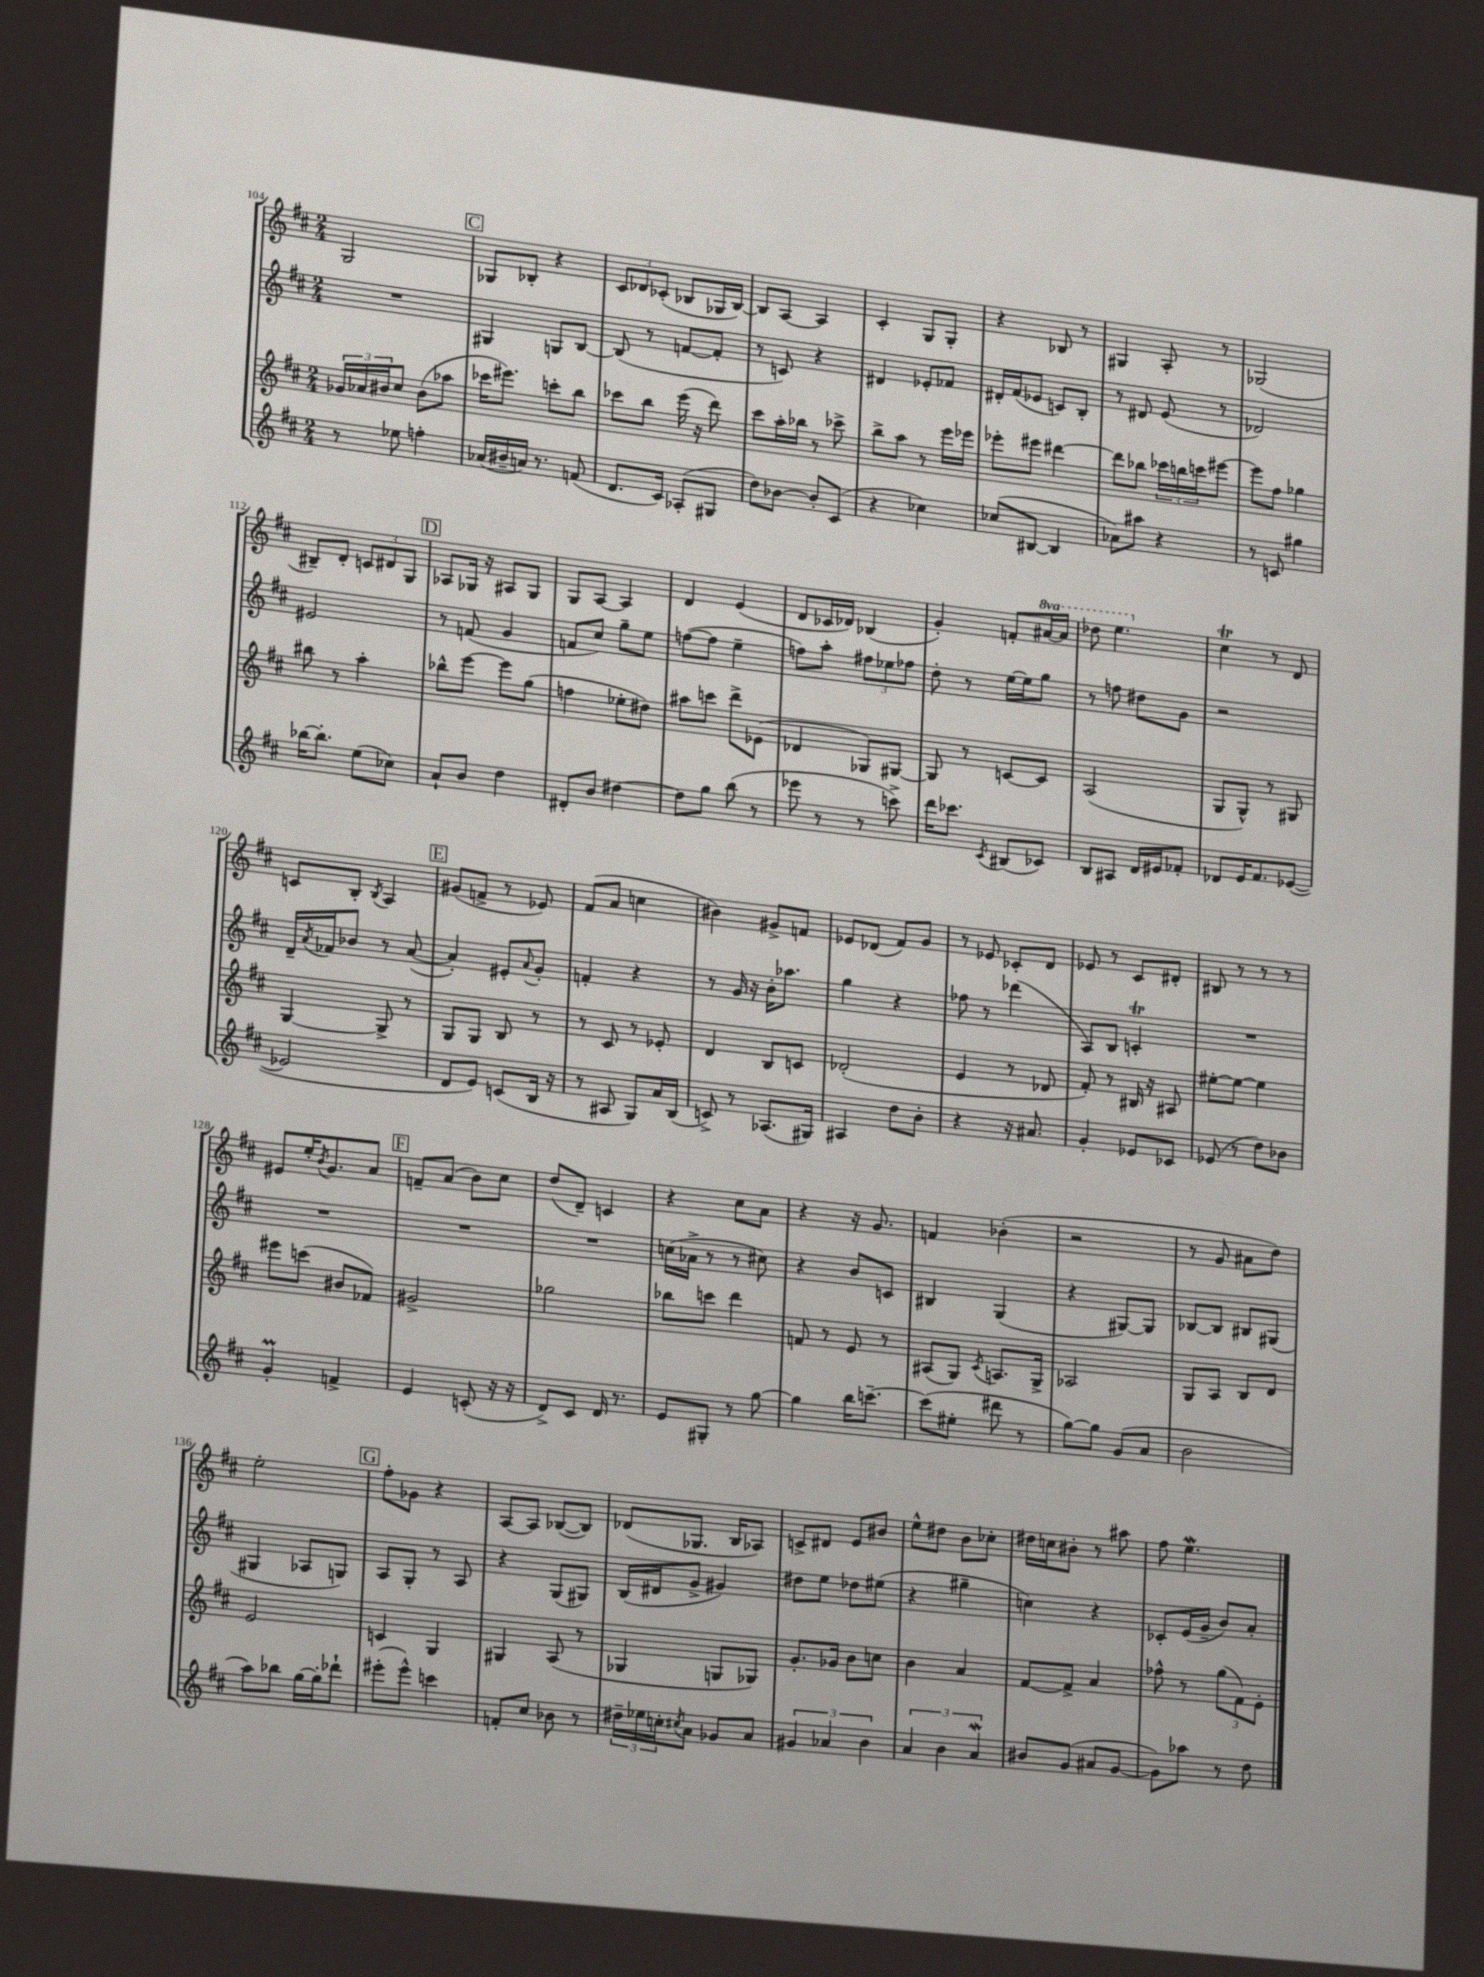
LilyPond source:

<<
\new StaffGroup <<
\new Staff = "s0" {
    \clef treble \key d \major \numericTimeSignature \time 2/4 \set Staff.ottavationMarkups = #ottavation-simple-ordinals
    g2 |
    \mark \markup { \box "C" } ges8 bes8-. r4 |
    \tuplet 3/2 { cis'8 des'8 ces'8-.( } bes8 ges16 bes16~) |
    bes8 a8~ a4 |
    cis'4-. g8 g8-. |
    r4 bes8 r8 |
    gis4 a8-. r8 |
    ges2( |
    bis8--) d'8-. \tuplet 3/2 { c'8 dis'8 g8 } |
    \mark \markup { \box "D" } aes8 ges16 r16 ais8 ges8 |
    g8 a8~ a4 |
    d'4 e'4( |
    d'8 ces'16 des'16) bes4( |
    g'4-.) f'8-. \ottava #1 ais''16~ ais''16 |
    des'''8 e'''4. \ottava #0 |
    cis''4\trill r8 d'8 |
    c'8 b8-. \acciaccatura { b8 } a4 |
    \mark \markup { \box "E" } gis'8( f'8-> r8 ees'8) |
    fis'8( a'8 c''4 |
    bis'4) gis'8-> f'8 |
    ees'8 des'8( fis'8) g'8 |
    r8 ees'8 ces'8-. d'8 |
    ees'8 r8 cis'8 dis'8-. |
    bis8 r8 r8 r8 |
    eis'8 e''16-. \acciaccatura { b'8 } g'8. a'8 |
    \mark \markup { \box "F" } f'8-- a'8( b'8) cis''8 |
    d''8( d'8--) c'4 |
    r4 cis''8 a'8 |
    r4 r16 g'8. |
    f'4 bes'4-.( |
    r2 |
    r8 g'8 ais'8 d''8) |
    e''2-. |
    \mark \markup { \box "G" } fis''8-. ges'8 r4 |
    a8~ a8 bes8~( bes8) |
    des'8( ges8. b16 aes8) |
    c'8-> dis'8 e'8 bis'8 |
    e''8-^ dis''8 b'8 ces''8-. |
    dis''16 c''16 bis'8-. r8 ais''8 |
    fis''8 e''4.\mordent \bar "|." |
}
\new Staff = "s1" {
    \clef treble \key d \major \numericTimeSignature \time 2/4
    R2 |
    \mark \markup { \box "C" } gis4 g8 b8~ |
    b8( r8 f'8~ f'8-. |
    r8 c'8) r4 |
    dis'4 ees'8-. fes'8 |
    dis'16-. fis'16( ees'8 c'8) b8-. |
    r8 dis'8 e'8( r8 |
    des'2) |
    eis'2 |
    \mark \markup { \box "D" } r8 f'8( g'4 |
    f'8 cis''8) g''8-- e''8 |
    f''8~( f''8 e''4-- |
    f''8) a''8-. \tuplet 3/2 { fis''8 ees''8 fes''8 } |
    d''8-. r8 e''16~ e''16 g''8 |
    r8 f''8 dis''8 g'8 |
    r2 |
    d'16-- \acciaccatura { a'8 } fes'16 bes'8 r8 a'8~( |
    \mark \markup { \box "E" } a'4-.) eis'8-. \appoggiatura { a'8 } g'8-. |
    f'4-. r4 |
    r8 g'16 r16 b'16-. aes''8. |
    g''4 r4 |
    fes''8 r8 des'''4( |
    a8) b8 c'4-.\trill |
    R2 |
    R2 |
    \mark \markup { \box "F" } R2 |
    R2 |
    c''16( aes'16-> r8 r8 cis''8) |
    r4 b'8 c'8 |
    bis4 g4( |
    r4 gis8~) gis8 |
    bes8~ bes8 bis8 gis8( |
    gis4 aes8 g8) |
    \mark \markup { \box "G" } a8 g8-. r8 a8 |
    r4 g8( gis8) |
    b16( dis'16 g'8-> gis'4) |
    dis''8 e''8 des''8 eis''8( |
    r4 gis''4-- |
    c''4) r4 |
    ces'8-. e'16( g'16-- b'8) a'8-. \bar "|." |
}
\new Staff = "s2" {
    \clef treble \key d \major \numericTimeSignature \time 2/4
    \tuplet 3/2 { ges'16 aes'16 bis'16 } cis''8 bis'8( aes''8 |
    \mark \markup { \box "C" } ces'''16 eis'''8.) c'''8-. b''8 |
    ces'''8 b''8 e'''16( r16 d'''8) |
    cis'''8 a''16-. bes''16 r8 ces'''8-> |
    b''8-> a''8 r8 e'''16 ees'''16 |
    ees'''8-. eis'''8 dis'''4~ |
    dis'''8 bes''8 \tuplet 3/2 { ces'''16 b''16 c'''16 } eis'''8~ |
    eis'''8 fis''8 ges''4 |
    bis''8 r8 a''4-. |
    \mark \markup { \box "D" } bes''8-^ e'''8~ e'''8 g''8( |
    f''4 ees''8-. dis''8) |
    ais''8 c'''8 d'''8-> ees'8( |
    des'4 ges8) gis8~ |
    gis8 r8 c'8~ c'8 |
    a2( |
    g8 g8-^) r8 gis8 |
    g4~ g8-> r8 |
    \mark \markup { \box "E" } g8 g8 b8 r8 |
    r8 cis'8 r8 ees'8-. |
    d'4 b8 c'8 |
    des'2-.( |
    e'4 r8 des'8 |
    fis'8-.) r8 bis16 r16 ais8 |
    eis''8~-. eis''8~ eis''4 |
    eis'''8 c'''8( bis'8 fes'8) |
    \mark \markup { \box "F" } gis'2-> |
    ges''2 |
    bes''8 c'''8 d'''4 |
    f'8 r8 e'8 r8 |
    ais8( g8) \acciaccatura { cis'8 } a8. g16-> |
    aes2 |
    g8 a8 b8 d'8 |
    e'2 |
    \mark \markup { \box "G" } c'4 g4 |
    gis4 a8( r8 |
    ges4 g8 ges8) |
    g'8.-. ges'16 b'8 c''8 |
    b'4 a'4 |
    fis'8~ fis'8-> a'4 |
    fes''8-^ r8 \tuplet 3/2 { g''8( fis'8) e'8-. } \bar "|." |
}
\new Staff = "s3" {
    \clef treble \key d \major \numericTimeSignature \time 2/4
    r8 ees''8 f''4-. |
    \mark \markup { \box "C" } aes'16( bis'16-- a'16) r8. f'8( |
    d'8. cis'16) aes8-.( gis8 |
    d''8) bes'8~ bes'8-. cis'8( |
    r4 ces''4) |
    ces''8( bis8~ bis4 |
    aes'8) ais''8 r4 |
    r8 c'8 gis''4 |
    bes''16~ bes''8.-. e''8( ces''8) |
    \mark \markup { \box "D" } a'8-! b'8 d''4 |
    dis'8-. b'8 dis''4~ |
    dis''8 g''8 b''8( r8 |
    ees'''8 r8 r8 c'''8->) |
    d'''16 ces'''8. \acciaccatura { cis'8 } bis8( ces'8) |
    b8 ais8 d'16 eis'16 fes'8-. |
    des'8 e'16 fis'8. ees'8~( |
    ees'2 |
    \mark \markup { \box "E" } d'8 e'8) c'8( b16 r16 |
    r8 ais8 g8) a'16 b16( |
    c'8->) r8 aes8.( gis16) |
    ais4 d''8 b'8-. |
    r4 r16 ais'8. |
    g'4-. ees'8 ces'8 |
    ees'8( r8 d''8) bes'8 |
    g'4-.\prall f'4-> |
    \mark \markup { \box "F" } e'4 c'8-.( r16 r16 |
    d'8->) cis'8 d'16 r8. |
    e'8 gis8-. r8 g''8~ |
    g''4 b''16 c'''8.~-- |
    c'''8( eis''8-. dis'''8 r8 |
    g''8~) g''8 g'8( a'8 |
    b'2 |
    a''8) bes''8 g''16~ g''16-. des'''8-! |
    \mark \markup { \box "G" } eis'''8-.( eis'''8-^) c'''4 |
    f'8-. cis''8 bes'8 r8 |
    \tuplet 3/2 { dis''16-- ees''16 c''16-. } \acciaccatura { cis''8 } a'8 ges'8 a'8 |
    \tuplet 3/2 { gis'4 aes'4 b'4 } |
    \tuplet 3/2 { a'4 b'4 a'4\mordent } |
    bis'8 g'8( ais'8 g'8~ |
    g'8) aes''8 r8 d''8 \bar "|." |
}
>>
>>
\layout { \context { \Score currentBarNumber = #104 } }
